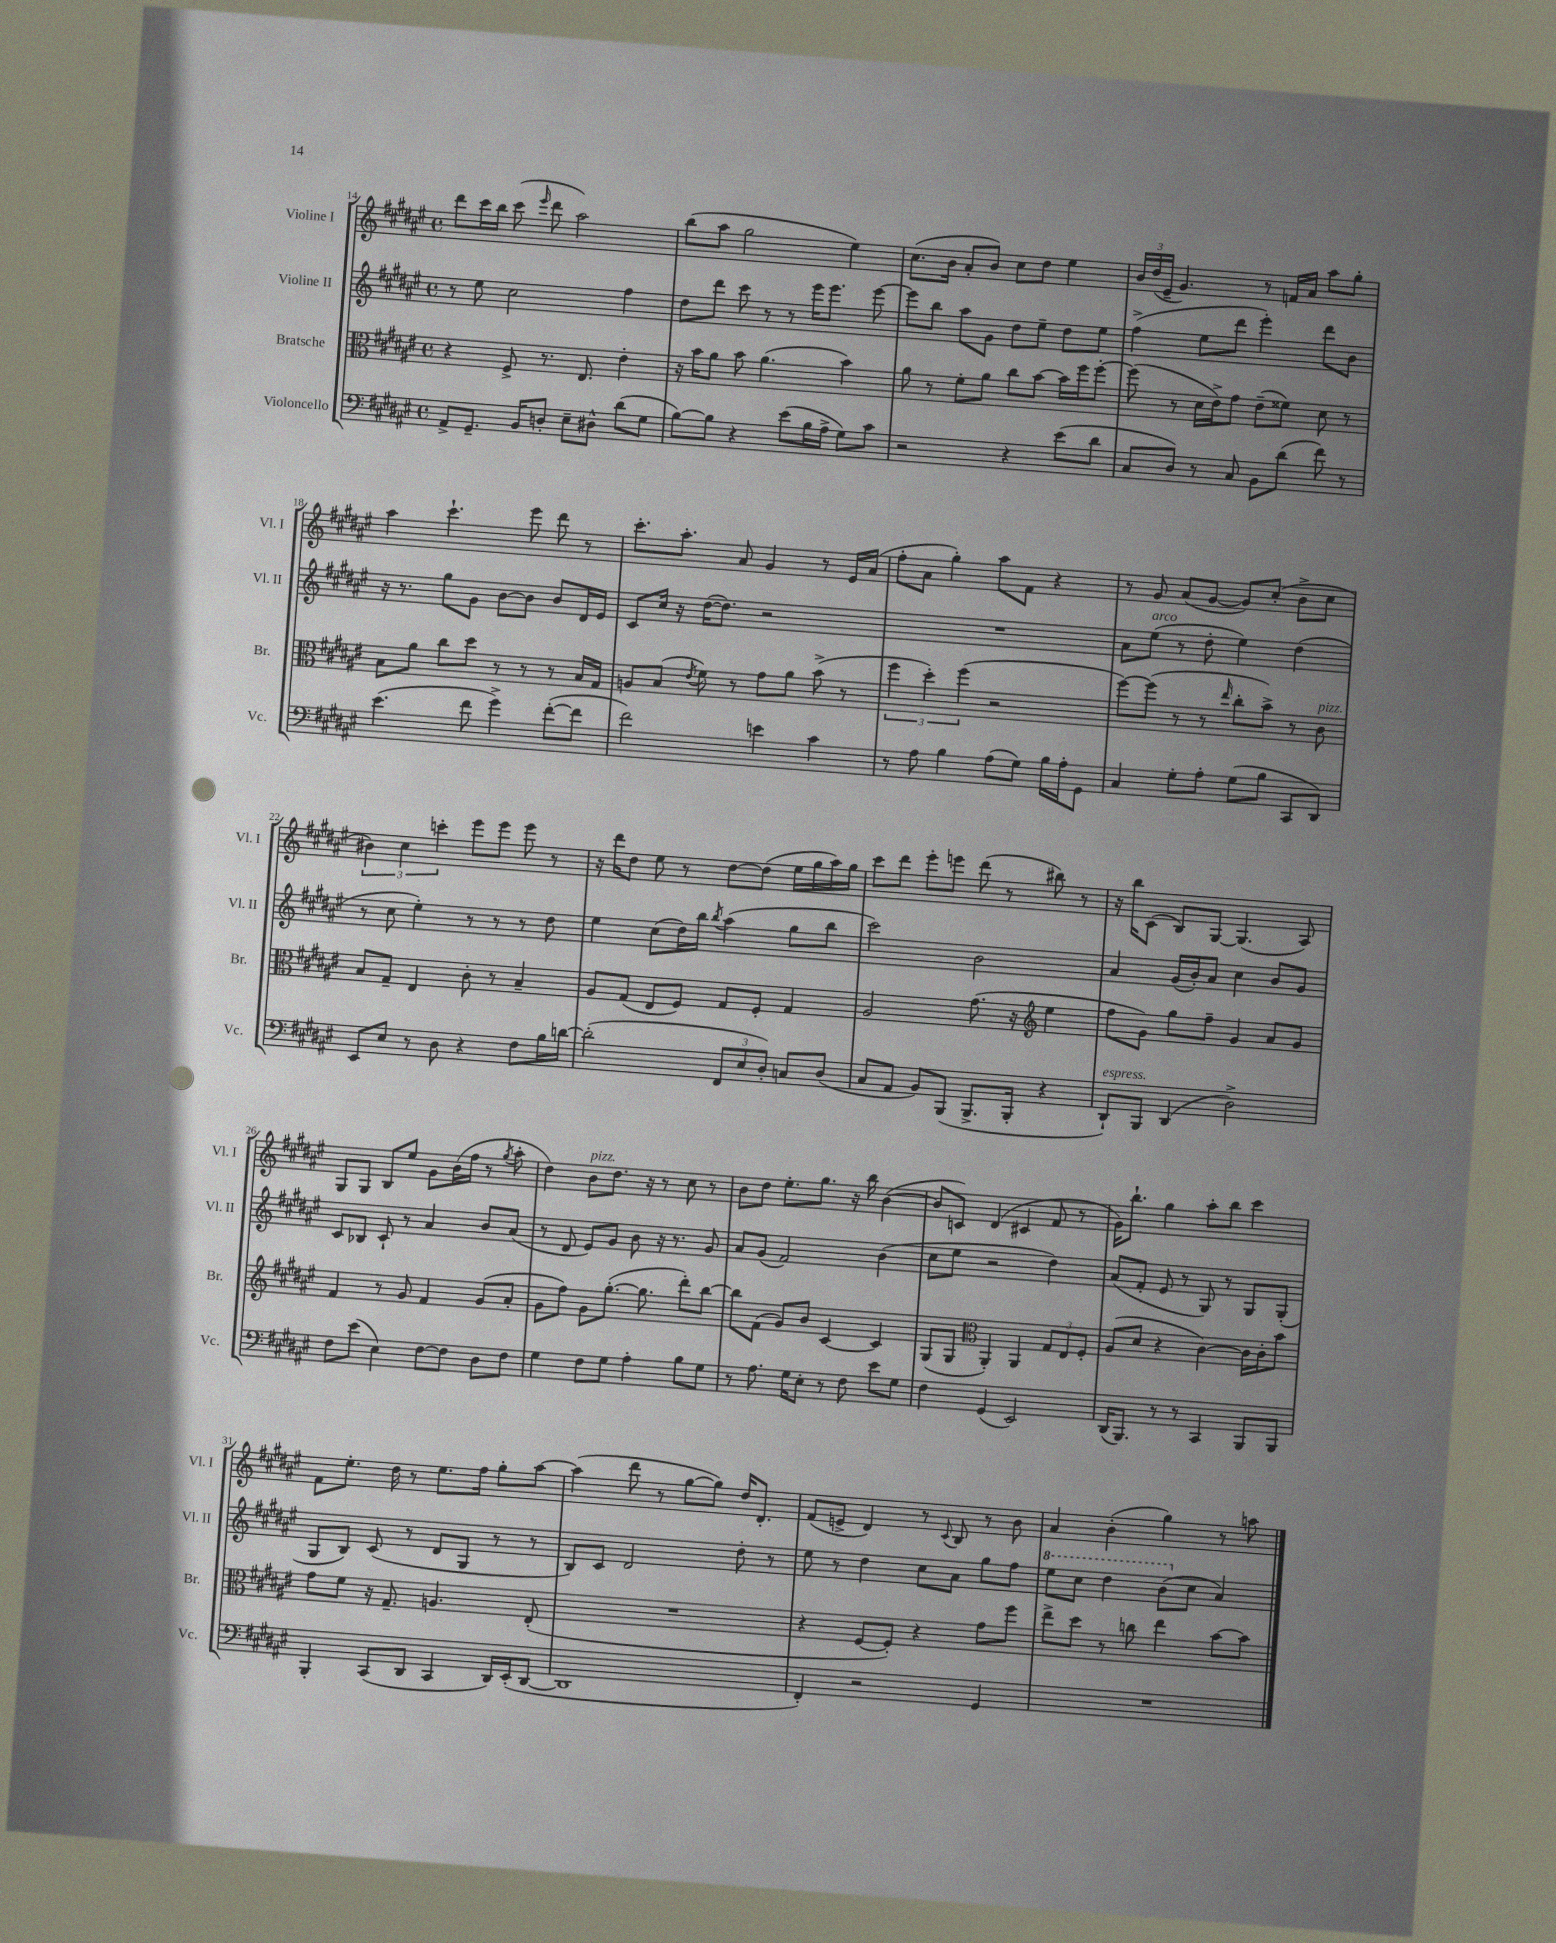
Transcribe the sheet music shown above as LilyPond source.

<<
\new StaffGroup <<
\new Staff = "s0" \with { instrumentName = "Violine I" shortInstrumentName = "Vl. I" } {
    \clef treble \key fis \major \defaultTimeSignature \time 4/4
    \autoBeamOff dis'''8[ cis'''16 b''16] cis'''8( \grace { eis'''16 } dis'''8 ais''2) |
    b''8[( ais''8] gis''2 eis''4) |
    cis''8.[( b'16] ais'8[-. b'8]) cis''8[ dis''8] eis''4 |
    \tuplet 3/2 { b'16[ dis''16( eis'16]-- } gis'4.) r8 f'16[ ais'16] ais''8[ gis''8]-. |
    ais''4 cis'''4.-! eis'''8 dis'''8 r8 |
    cis'''8.[-. ais''8.]-. ais'8 gis'4 r8 eis'16[ ais'16]( |
    fis''8[-. ais'8] gis''4-.) ais''8[ fis'8] r4 |
    r8 gis'8 ais'8[( gis'8]~ gis'8[) cis''8]-.( b'8[-> cis''8] |
    \tuplet 3/2 { bis'4) cis''4 c'''4-. } eis'''8[ eis'''8] eis'''8 r8 |
    r16 dis'''16[ dis''8] eis''8 r8 dis''8[~ dis''8]( eis''16[ gis''16 ais''16) gis''16] |
    cis'''8[ dis'''8] eis'''8[-. e'''8] dis'''8( r8 bis''8) r8 |
    r16 b''16[ cis'8]( b8[) gis8]~ gis4.( ais8) |
    gis8[ gis8] b8[ eis''8] gis'8[ b'16( fis''16] r8 \acciaccatura { gis''8 } ais''8-. |
    dis''4) b'8[^\markup { \italic "pizz." } dis''8.] r16 r8 cis''8 r8 |
    b'8[ dis''8] eis''8.[-. gis''8.] r16 b''16 b'4~( |
    b'8[ c'8]) dis'4( cis'4 fis'8 r8 |
    gis'16[) b''8.]-! gis''4 ais''8[-. b''8] cis'''4 |
    fis'8[ eis''8.]-. dis''16 r8 eis''8.[ fis''16] gis''8[-. ais''8]~ |
    ais''4( dis'''8 r8 gis''8[~ gis''8]) dis''16[ dis'8.]-. |
    fis'8[( e'8]-> dis'4) r8 \appoggiatura { cis'8 } b8 r8 b'8 |
    ais'4 b'4-.( gis''4) r8 a''8 \bar "|." |
}
\new Staff = "s1" \with { instrumentName = "Violine II" shortInstrumentName = "Vl. II" } {
    \clef treble \key fis \major \defaultTimeSignature \time 4/4
    \autoBeamOff r8 eis''8 cis''2 fis''4 |
    dis''8[ dis'''8] cis'''8 r8 r8 eis'''16[ eis'''8.] eis'''8~ |
    eis'''8[ b''8] ais''8[ gis'8] dis''8[ eis''8]-- dis''8[ eis''8] |
    fis''4->( eis''8[ dis'''8] eis'''4-.) dis'''8[ b'8] |
    r16 r8. gis''8[ gis'8] b'8[~ b'8] b'8[ dis'16 eis'16] |
    cis'8[ cis''16] r16 dis''16[~( dis''8.]) r2 |
    R1 |
    ais'8[ eis''8]^\markup { \italic "arco" }( r8 dis''8-. eis''4) dis''4( |
    r8 cis''8 eis''4-.) r8 r8 r8 dis''8 |
    eis''4 cis''8[( dis''16) b''16] \acciaccatura { b''8 } ais''4( gis''8[ b''8] |
    cis'''2) b'2 |
    ais'4 gis'16[( b'16-.) ais'8] cis''4 b'8[ gis'8] |
    cis'8[ bes8] cis'8-! r8 ais'4 b'8[ ais'8]( |
    r8 dis'8 eis'8[) gis'8] b'8 r16 r8. gis'8 |
    ais'8[ gis'8]( fis'2) b'4( |
    cis''8[ eis''8] r2 dis''4) |
    ais'8[( fis'8]-. eis'8 r8 gis8) r8 gis8[ gis8]-.( |
    gis8[ b8]) cis'8( r8 dis'8[ gis8] r8 r8 |
    b8[) cis'8] dis'2 dis''8-. r8 |
    eis''8 r8 dis''4 cis''8[ ais'8] gis''8[ fis''8] |
    \ottava #1 eis'''8[ cis'''8] dis'''4 b''8[( \ottava #0 cis''8] ais'4) \bar "|." |
}
\new Staff = "s2" \with { instrumentName = "Bratsche" shortInstrumentName = "Br." } {
    \clef alto \key fis \major \defaultTimeSignature \time 4/4
    \autoBeamOff r4 fis8-> r8. eis8. eis'4-. |
    r16 b'16[ ais'8] b'8 ais'4.( b'4) |
    ais'8 r8 fis'8[-. ais'8] cis''8[ b'8]~ b'16[ fis''16 fis''8]~-. |
    fis''8( r8 dis'16[ eis'16->) gis'8] eis'8[--( fisis'8]) dis'8 r8 |
    b8[ ais'8] cis''8[ dis''8] r8 r8 r8 b16[ gis16] |
    a8[ b8]( \acciaccatura { eis'8 } fis'8) r8 gis'8[ ais'8] b'8->( r8 |
    \tuplet 3/2 { fis''4 dis''4-.) fis''4( } r2 |
    fis''8[~) fis''8]( r8 r8 \grace { eis''16 } cis''8[-. b'8]->) r8 cis'8^\markup { \italic "pizz." } |
    b8[ gis8]-- eis4 cis'8-. r8 b4-- |
    ais8[ gis8]( eis8[ fis8]) gis8[ fis8]-. gis4 |
    ais2 gis'8.( r16 \clef treble eis''4 |
    fis''8[ gis'8]) gis''8[ fis''8]-- gis'4 ais'8[ gis'8] |
    fis'4 r8 gis'8 fis'4 gis'8[( ais'8]-. |
    gis'8[ fis''8]) gis'8[ gis''8.]~-.( gis''8. dis'''8[-.) b''8]~ |
    b''8[ fis'8]( gis'8[) b'8] cis'4~ cis'4 |
    gis8[( gis8] \clef alto ais,4-.) ais,4 \tuplet 3/2 { gis8[ eis8 fis8]-. } |
    ais8[( dis'8] r4 cis'4~) cis'16[ cis'16-. b'8] |
    gis'8[ fis'8] r16 gis8.-- a4. eis8-.( |
    R1 |
    r4 fis8[~ fis8]-.) r4 gis'8[ fis''8] |
    eis''8[-> dis''8] r8 c''8 eis''4 b'8[~ b'8] \bar "|." |
}
\new Staff = "s3" \with { instrumentName = "Violoncello" shortInstrumentName = "Vc." } {
    \clef bass \key fis \major \defaultTimeSignature \time 4/4
    \autoBeamOff ais,8[-> gis,8.]-- b,16[ d8]-. eis8[-- dis8]-^ dis'8[( gis8] |
    b8[~) b8] r4 eis'8[( b16 ais16]-> gis8[) cis'8] |
    r2 r4 eis'8[( dis'8] |
    cis8[ dis8]) r8 cis8 b,8[ dis'8]( fis'8) r8 |
    eis'4.( fis'8 gis'4->) fis'8[~-.( fis'8] |
    fis'2) e'4 cis'4 |
    r8 ais8 b4 ais8[( gis8]) b16[ ais16-. gis,8] |
    cis4 gis8[-. ais8]-. gis8[( b8] cis,8[ dis,8]) |
    eis,8[ eis8] r8 dis8 r4 fis8[ b16 d'16]~ |
    d'2-.( \tuplet 3/2 { fis,8[ eis8 dis8]-.) } c8[ dis8]( |
    cis8[ ais,8] b,8[) b,,8]( b,,8.[-> b,,16]-. r4 |
    dis,8[-!^\markup { \italic "espress." }) b,,8] dis,4( dis2->) |
    fis8[ eis'8]( eis4) fis8[~ fis8] dis8[ fis8] |
    gis4 fis8[ gis8] ais4-. b8[ gis8] |
    r8 ais8. gis16[ eis8]-. r8 fis8 eis'8[ gis8] |
    fis4 gis,4( eis,2) |
    dis,16[( b,,8.]) r8 r8 cis,4 b,,8[ b,,8] |
    b,,4-. cis,8[( dis,8] cis,4 dis,16[) eis,16-.( dis,8]~ |
    dis,1 |
    fis,4-.) r2 gis,4 |
    R1 \bar "|." |
}
>>
>>
\layout { \context { \Score currentBarNumber = #14 } }
